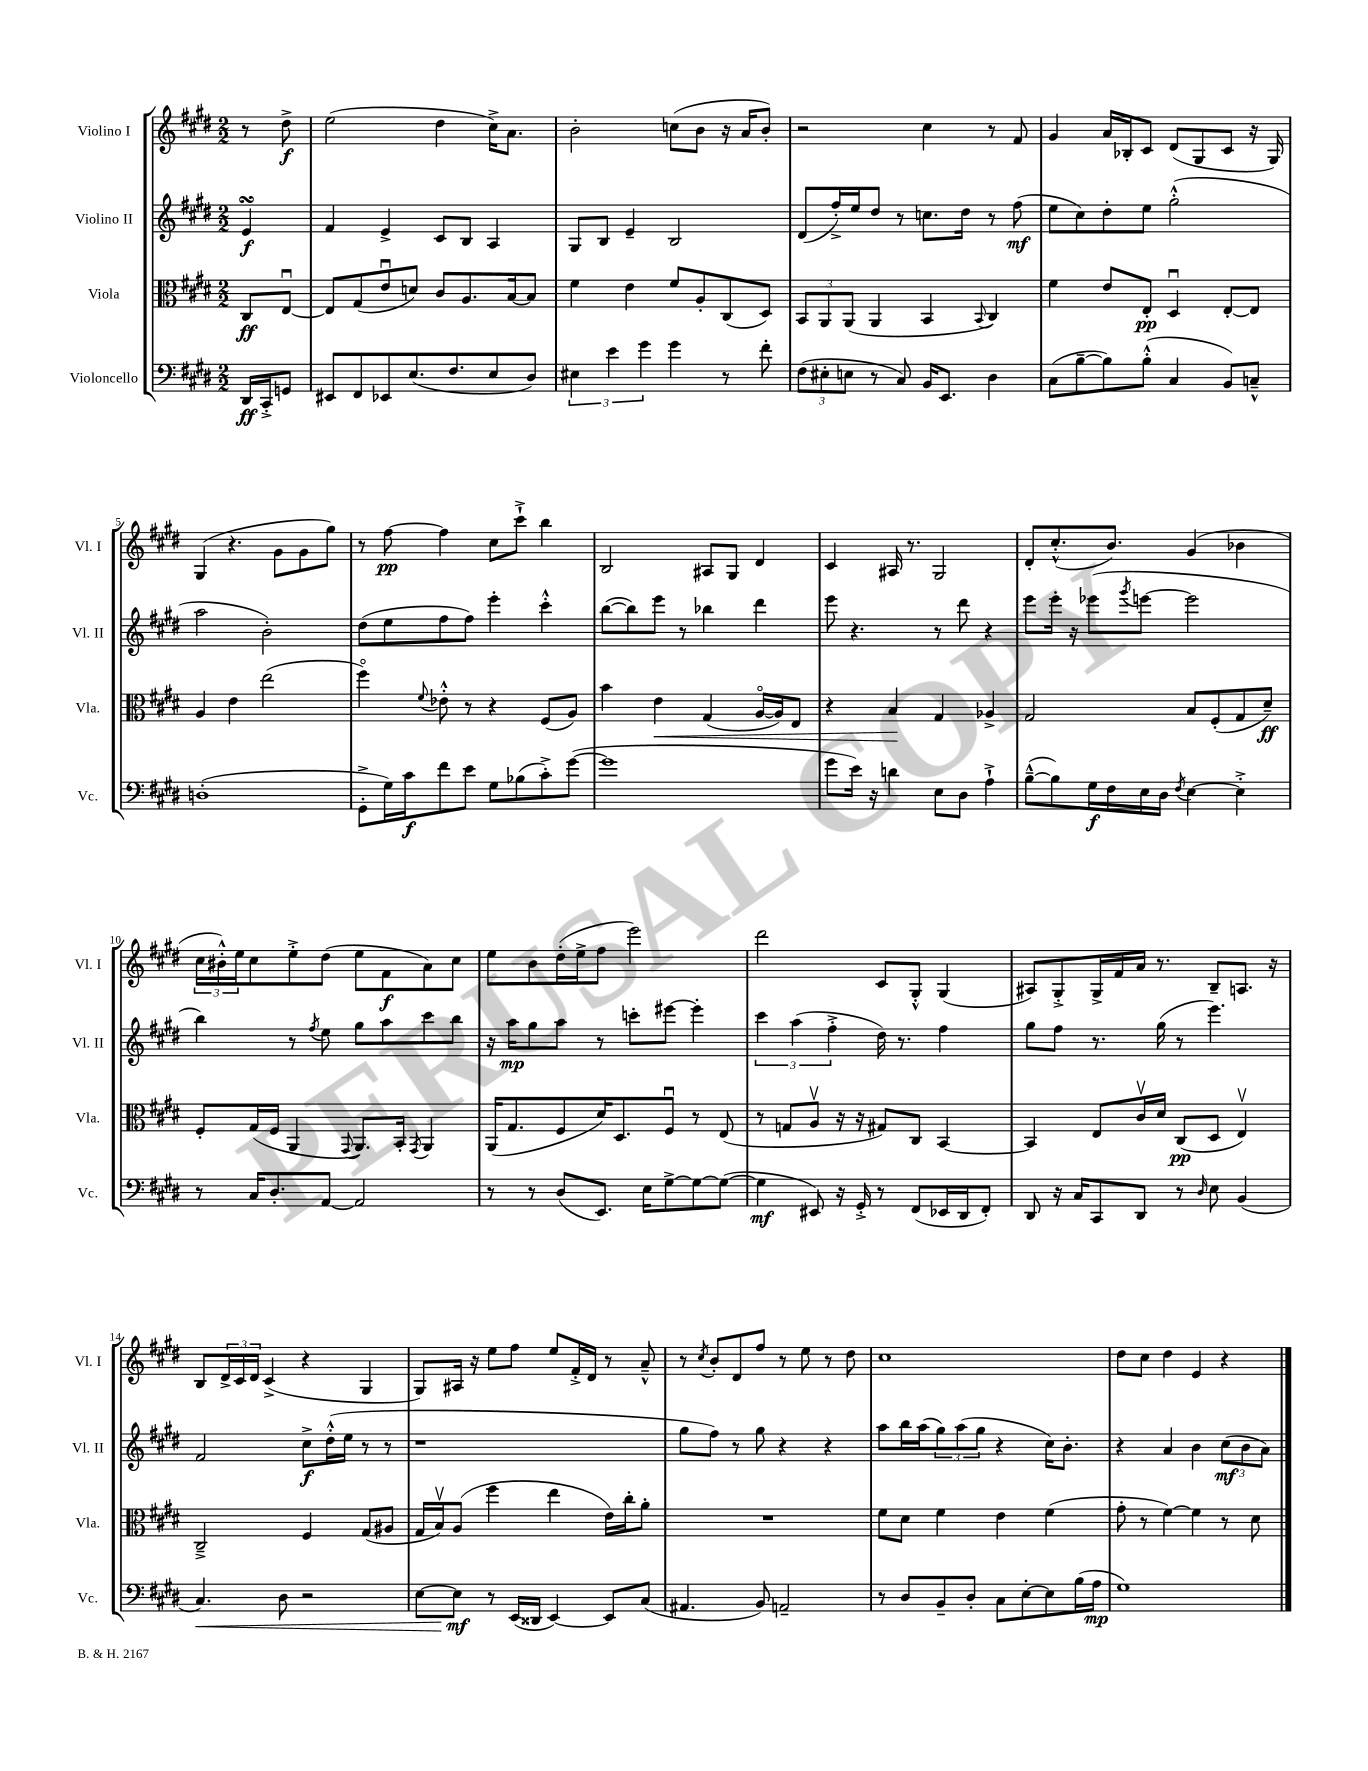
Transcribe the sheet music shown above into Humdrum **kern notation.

**kern	**dynam	**kern	**dynam	**kern	**dynam	**kern	**dynam
*part4	*part4	*part3	*part3	*part2	*part2	*part1	*part1
*staff4	*staff4	*staff3	*staff3	*staff2	*staff2	*staff1	*staff1
*I"Violoncello	*	*I"Viola	*	*I"Violino II	*	*I"Violino I	*
*I'Vc.	*	*I'Vla.	*	*I'Vl. II	*	*I'Vl. I	*
*clefF4	*	*clefC3	*	*clefG2	*	*clefG2	*
*k[f#c#g#d#]	*	*k[f#c#g#d#]	*	*k[f#c#g#d#]	*	*k[f#c#g#d#]	*
*M2/2	*	*M2/2	*	*M2/2	*	*M2/2	*
=	=	=	=	=	=	=	=
16DD#/LL	ff	8C#/L	ff	4esSSs/	f	8r	.
16CC#'^/J	.	.	.	.	.	.	.
8GGn/J	.	[8Eu/J	.	.	.	8dd#^\	f
=1	=1	=1	=1	=1	=1	=1	=1
8EE#X/L	.	8E/L]	.	4f#/	.	(2ee\	.
8FF#/	.	(8G#/	.	.	.	.	.
8EE-X/	.	8eu/	.	4e^/	.	.	.
(8.E/	.	8dn/J)	.	.	.	.	.
.	.	8c#/L	.	8c#/L	.	4dd#\	.
8.F#/	.	.	.	.	.	.	.
.	.	8.A/	.	8B/J	.	.	.
8E/	.	.	.	4A/	.	16cc#^\KL)	.
.	.	[16B/k	.	.	.	8.a\J	.
8D#/J)	.	8B/J]	.	.	.	.	.
=2	=2	=2	=2	=2	=2	=2	=2
6E#X\	.	4f#\	.	8G#/L	.	2b'\	.
.	.	.	.	8B/J	.	.	.
6e\	.	.	.	.	.	.	.
.	.	4e\	.	4e~/	.	.	.
6g#\	.	.	.	.	.	.	.
4g#\	.	8f#/L	.	2B/	.	(8ccn\L	.
.	.	8A'/	.	.	.	8b\J	.
8r	.	(8C#/	.	.	.	16r	.
.	.	.	.	.	.	16a/KL	.
8f#'\	.	8D#/J)	.	.	.	8b'/J)	.
=3	=3	=3	=3	=3	=3	=3	=3
(12F#\L	.	12BB/L	.	(8d#/L	.	2r	.
12E#X'\	.	12AA/	.	.	.	.	.
.	.	.	.	16ff#'^/L)	.	.	.
12En\J	.	(12AA/J	.	.	.	.	.
.	.	.	.	16ee/J	.	.	.
8r	.	4AA/	.	8dd#/J	.	.	.
8C#/)	.	.	.	8r	.	.	.
16BB/KL	.	4BB/	.	8.ccn\L	.	4cc#\	.
8.EE/J	.	.	.	.	.	.	.
.	.	.	.	16dd#\Jk	.	.	.
.	.	8qqBB/	.	.	.	.	.
4D#\	.	4C#/)	.	8r	.	8r	.
.	.	.	.	(8ff#\	mf	8f#/	.
=4	=4	=4	=4	=4	=4	=4	=4
(8C#\L	.	4f#\	.	8ee\L	.	4g#/	.
[8B~\	.	.	.	8cc#\)	.	.	.
8B\])	.	8e/L	.	8dd#'\	.	16a/LL	.
.	.	.	.	.	.	16B-X'/J	.
(8B'^^\J	.	8E'/J	pp	8ee\J	.	8c#/J	.
4C#/	.	4D#u/	.	(2gg#'^^\	.	(8d#/L	.
.	.	.	.	.	.	8G#/	.
8BB/L)	.	[8E'/L	.	.	.	8c#/J	.
8Cn~^^/J	.	8E/J]	.	.	.	16r	.
.	.	.	.	.	.	16G#/)	.
!!LO:LB:g=z
=5	=5	=5	=5	=5	=5	=5	=5
(1Dn'	.	4A/	.	2aa\	.	(4G#/	.
.	.	4e\	.	.	.	4.r	.
.	.	(2ee\	.	2b'\)	.	.	.
.	.	.	.	.	.	8g#\L	.
.	.	.	.	.	.	8g#\	.
.	.	.	.	.	.	8gg#\J)	.
=6	=6	=6	=6	=6	=6	=6	=6
8GG#'^\L	.	4ff#\)	.	(8dd#\L	.	8r	.
16G#\L)	.	.	.	8ee\	.	[8ff#\	pp
16c#\J	f	.	.	.	.	.	.
.	.	8qqf#/	.	.	.	.	.
8f#\	.	8e-X'^^\	.	8ff#\	.	4ff#\]	.
8e\J	.	8r	.	8ff#\J)	.	.	.
8G#\L	.	4r	.	4eee'\	.	8cc#\L	.
(8B-X\	.	.	.	.	.	8ccc#`^\J	.
8c#'^\)	.	(8F#/L	.	4ccc#'^^\	.	4bb\	.
([8g#\J	.	8A/J)	.	.	.	.	.
=7	=7	=7	=7	=7	=7	=7	=7
1g#]	.	4b\	.	([8bb\L	.	2B/	.
.	.	.	.	8bb\])	.	.	.
!	!	!	!LO:HP:b	!	!	!	!
.	.	4e\	<	8eee\J	.	.	.
.	.	.	.	8r	.	.	.
.	.	(4G#/	.	4bb-X\	.	8A#X/L	.
.	.	.	.	.	.	8G#/J	.
.	.	[16A/LL	.	4ddd#\	.	4d#/	.
.	.	16A/J])	.	.	.	.	.
.	.	8E/J	.	.	.	.	.
=8	=8	=8	=8	=8	=8	=8	=8
8g#\L	.	4r	.	8eee\	.	4c#/	.
16e\Jk)	.	.	.	4.r	.	.	.
16r	.	.	.	.	.	.	.
4dn\	.	4B/	.	.	.	16A#X/	.
.	.	.	.	.	.	8.r	.
8E\L	.	4G#/	[	8r	.	2G#/	.
8D#\J	.	.	.	8ddd#\	.	.	.
4A`^\	.	4A-X^/	.	4r	.	.	.
=9	=9	=9	=9	=9	=9	=9	=9
([8B~^^\L	.	2G#/	.	8eee\L	.	8d#'/L	.
8B\])	.	.	.	16eee'\Jk	.	(8.cc#'^^/	.
.	.	.	.	16r	.	.	.
16G#\L	f	.	.	(8eee-X\L	.	.	.
16F#\	.	.	.	.	.	8.b/J)	.
.	.	.	.	8qggg#/	.	.	.
16E\	.	.	.	[8eeen\J	.	.	.
16D#\JJ	.	.	.	.	.	.	.
8qF#/	.	.	.	.	.	.	.
[4E\	.	8B/L	.	2eee\]	.	(4g#/	.
.	.	(8F#'/	.	.	.	.	.
4E'^\]	.	8G#/	.	.	.	4b-X\	.
.	.	8d#~/J)	ff	.	.	.	.
!!LO:LB:g=z
=10	=10	=10	=10	=10	=10	=10	=10
8r	.	8F#'/L	.	4bb\)	.	24cc#\LL	.
.	.	.	.	.	.	24b#X'^^\)	.
.	.	.	.	.	.	24ee\J	.
16C#/KL	.	(16G#/L	.	.	.	8cc#\	.
8.D#'/	.	16F#/JJ	.	.	.	.	.
.	.	4AA/	.	8r	.	8ee'^\	.
.	.	.	.	8qff#/	.	.	.
[8AA/J	.	.	.	8ee\	.	(8dd#\J	.
.	.	8qqGG#/	.	.	.	.	.
2AA/]	.	8.AA/L)	.	8gg#\L	.	8ee\L	.
.	.	.	.	8aa\	.	8f#\	f
.	.	16BB'/Jk	.	.	.	.	.
.	.	8qGG#/	.	.	.	.	.
.	.	4AA/	.	8ccc#\	.	8a\)	.
.	.	.	.	8bb\J	.	8cc#\J	.
=11	=11	=11	=11	=11	=11	=11	=11
8r	.	(16AA/KL	.	16r	.	8ee\L	.
.	.	8.G#/	.	16aa\KL	mp	.	.
8r	.	.	.	8gg#\	.	8b\	.
(8D#/L	.	8F#/	.	8aa\J	.	(16dd#'\L	.
.	.	.	.	.	.	16ee^\J	.
8.EE/J)	.	16d#/K)	.	8r	.	8ff#\J	.
.	.	8.D#/	.	.	.	.	.
.	.	.	.	8cccn'\L	.	2eee\)	.
16E\KL	.	.	.	.	.	.	.
[8G#^\	.	8F#u/J	.	[8eee#X\J	.	.	.
8G#\_	.	8r	.	4eee#'\]	.	.	.
(8G#\J_	.	(8E/	.	.	.	.	.
=12	=12	=12	=12	=12	=12	=12	=12
4G#\]	mf	8r	.	6ccc#\	.	2ddd#\	.
.	.	8Gn/L	.	.	.	.	.
.	.	.	.	(6aa\	.	.	.
8EE#X/)	.	8Av/J	.	.	.	.	.
.	.	.	.	6ff#'^\	.	.	.
16r	.	16r	.	.	.	.	.
16GG#'^/	.	16r	.	.	.	.	.
8r	.	8G#X/L)	.	16dd#\)	.	8c#/L	.
.	.	.	.	8.r	.	.	.
(8FF#/L	.	8C#/J	.	.	.	8G#'^^/J	.
16EE-X/L	.	[4BB/	.	4ff#\	.	(4G#/	.
16DD#/J	.	.	.	.	.	.	.
8FF#'/J)	.	.	.	.	.	.	.
=13	=13	=13	=13	=13	=13	=13	=13
8DD#/	.	4BB/]	.	8gg#\L	.	8A#X/L)	.
16r	.	.	.	8ff#\J	.	8G#'^/	.
16C#/KL	.	.	.	.	.	.	.
8CC#/	.	8E/L	.	8.r	.	16G#^/L	.
.	.	.	.	.	.	16f#/	.
8DD#/J	.	16c#v/L	.	.	.	16a/JJ	.
.	.	16d#/JJ	.	(16gg#\	.	8.r	.
8r	.	(8C#/L	pp	8r	.	.	.
16qqD#/	.	.	.	.	.	.	.
8E\	.	8D#/J	.	4.eee\)	.	8B~/L	.
(4BB/	.	4Ev/)	.	.	.	8.An/J	.
.	.	.	.	.	.	16r	.
!!LO:LB:g=z
=14	=14	=14	=14	=14	=14	=14	=14
!	!LO:HP:b	!	!	!	!	!	!
4.C#/)	<	2C#~^/	.	2f#/	.	8B/L	.
.	.	.	.	.	.	24d#^/L	.
.	.	.	.	.	.	24c#/	.
.	.	.	.	.	.	24d#/JJ	.
.	.	.	.	.	.	(4c#^/	.
8D#\	.	.	.	.	.	.	.
2r	.	4F#/	.	8cc#^\L	f	4r	.
.	.	.	.	(16dd#'^^\L	.	.	.
.	.	.	.	16ee\JJ	.	.	.
.	.	(8G#/L	.	8r	.	4G#/	.
.	.	8A#X/J	.	8r	.	.	.
=15	=15	=15	=15	=15	=15	=15	=15
[8E\L	.	16G#/LL	.	1r	.	8G#/L)	.
.	.	16Bv/J)	.	.	.	.	.
8E\J]	mf	(8A/J	.	.	.	16A#X/Jk	.
.	.	.	.	.	.	16r	.
8r	[	4ff#\	.	.	.	8ee\L	.
(16EE/LL	.	.	.	.	.	8ff#\J	.
16DD##X/JJ	.	.	.	.	.	.	.
[4EE/)	.	4ee\	.	.	.	8ee/L	.
.	.	.	.	.	.	16f#'^/L	.
.	.	.	.	.	.	16d#/JJ	.
8EE/L]	.	16e\LL)	.	.	.	8r	.
.	.	16cc#'\J	.	.	.	.	.
(8C#/J	.	8a'\J	.	.	.	8a~^^/	.
=16	=16	=16	=16	=16	=16	=16	=16
4.AA#X/	.	1r	.	8gg#\L	.	8r	.
.	.	.	.	.	.	8qcc#/	.
.	.	.	.	8ff#\J)	.	8b'/L	.
.	.	.	.	8r	.	8d#/	.
8BB/)	.	.	.	8gg#\	.	8ff#/J	.
2AAn~/	.	.	.	4r	.	8r	.
.	.	.	.	.	.	8ee\	.
.	.	.	.	4r	.	8r	.
.	.	.	.	.	.	8dd#\	.
=17	=17	=17	=17	=17	=17	=17	=17
8r	.	8f#\L	.	8aa\L	.	1cc#	.
8D#/L	.	8d#\J	.	16bb\L	.	.	.
.	.	.	.	(16aa\J	.	.	.
8BB~/	.	4f#\	.	12gg#\)	.	.	.
.	.	.	.	(12aa\	.	.	.
8D#'/J	.	.	.	.	.	.	.
.	.	.	.	12gg#\J	.	.	.
8C#\L	.	4e\	.	4r	.	.	.
[8E'\	.	.	.	.	.	.	.
8E\]	.	(4f#\	.	16cc#\KL)	.	.	.
.	.	.	.	8.b'\J	.	.	.
(16B\L	.	.	.	.	.	.	.
16A\JJ	mp	.	.	.	.	.	.
=18	=18	=18	=18	=18	=18	=18	=18
1G#)	.	8g#'\	.	4r	.	8dd#\L	.
.	.	8r	.	.	.	8cc#\J	.
.	.	[4f#\)	.	4a/	.	4dd#\	.
.	.	4f#\]	.	4b\	.	4e/	.
.	.	8r	.	(12cc#\L	mf	4r	.
.	.	.	.	12b\	.	.	.
.	.	8d#\	.	.	.	.	.
.	.	.	.	12a\J)	.	.	.
==	==	==	==	==	==	==	==
*-	*-	*-	*-	*-	*-	*-	*-
